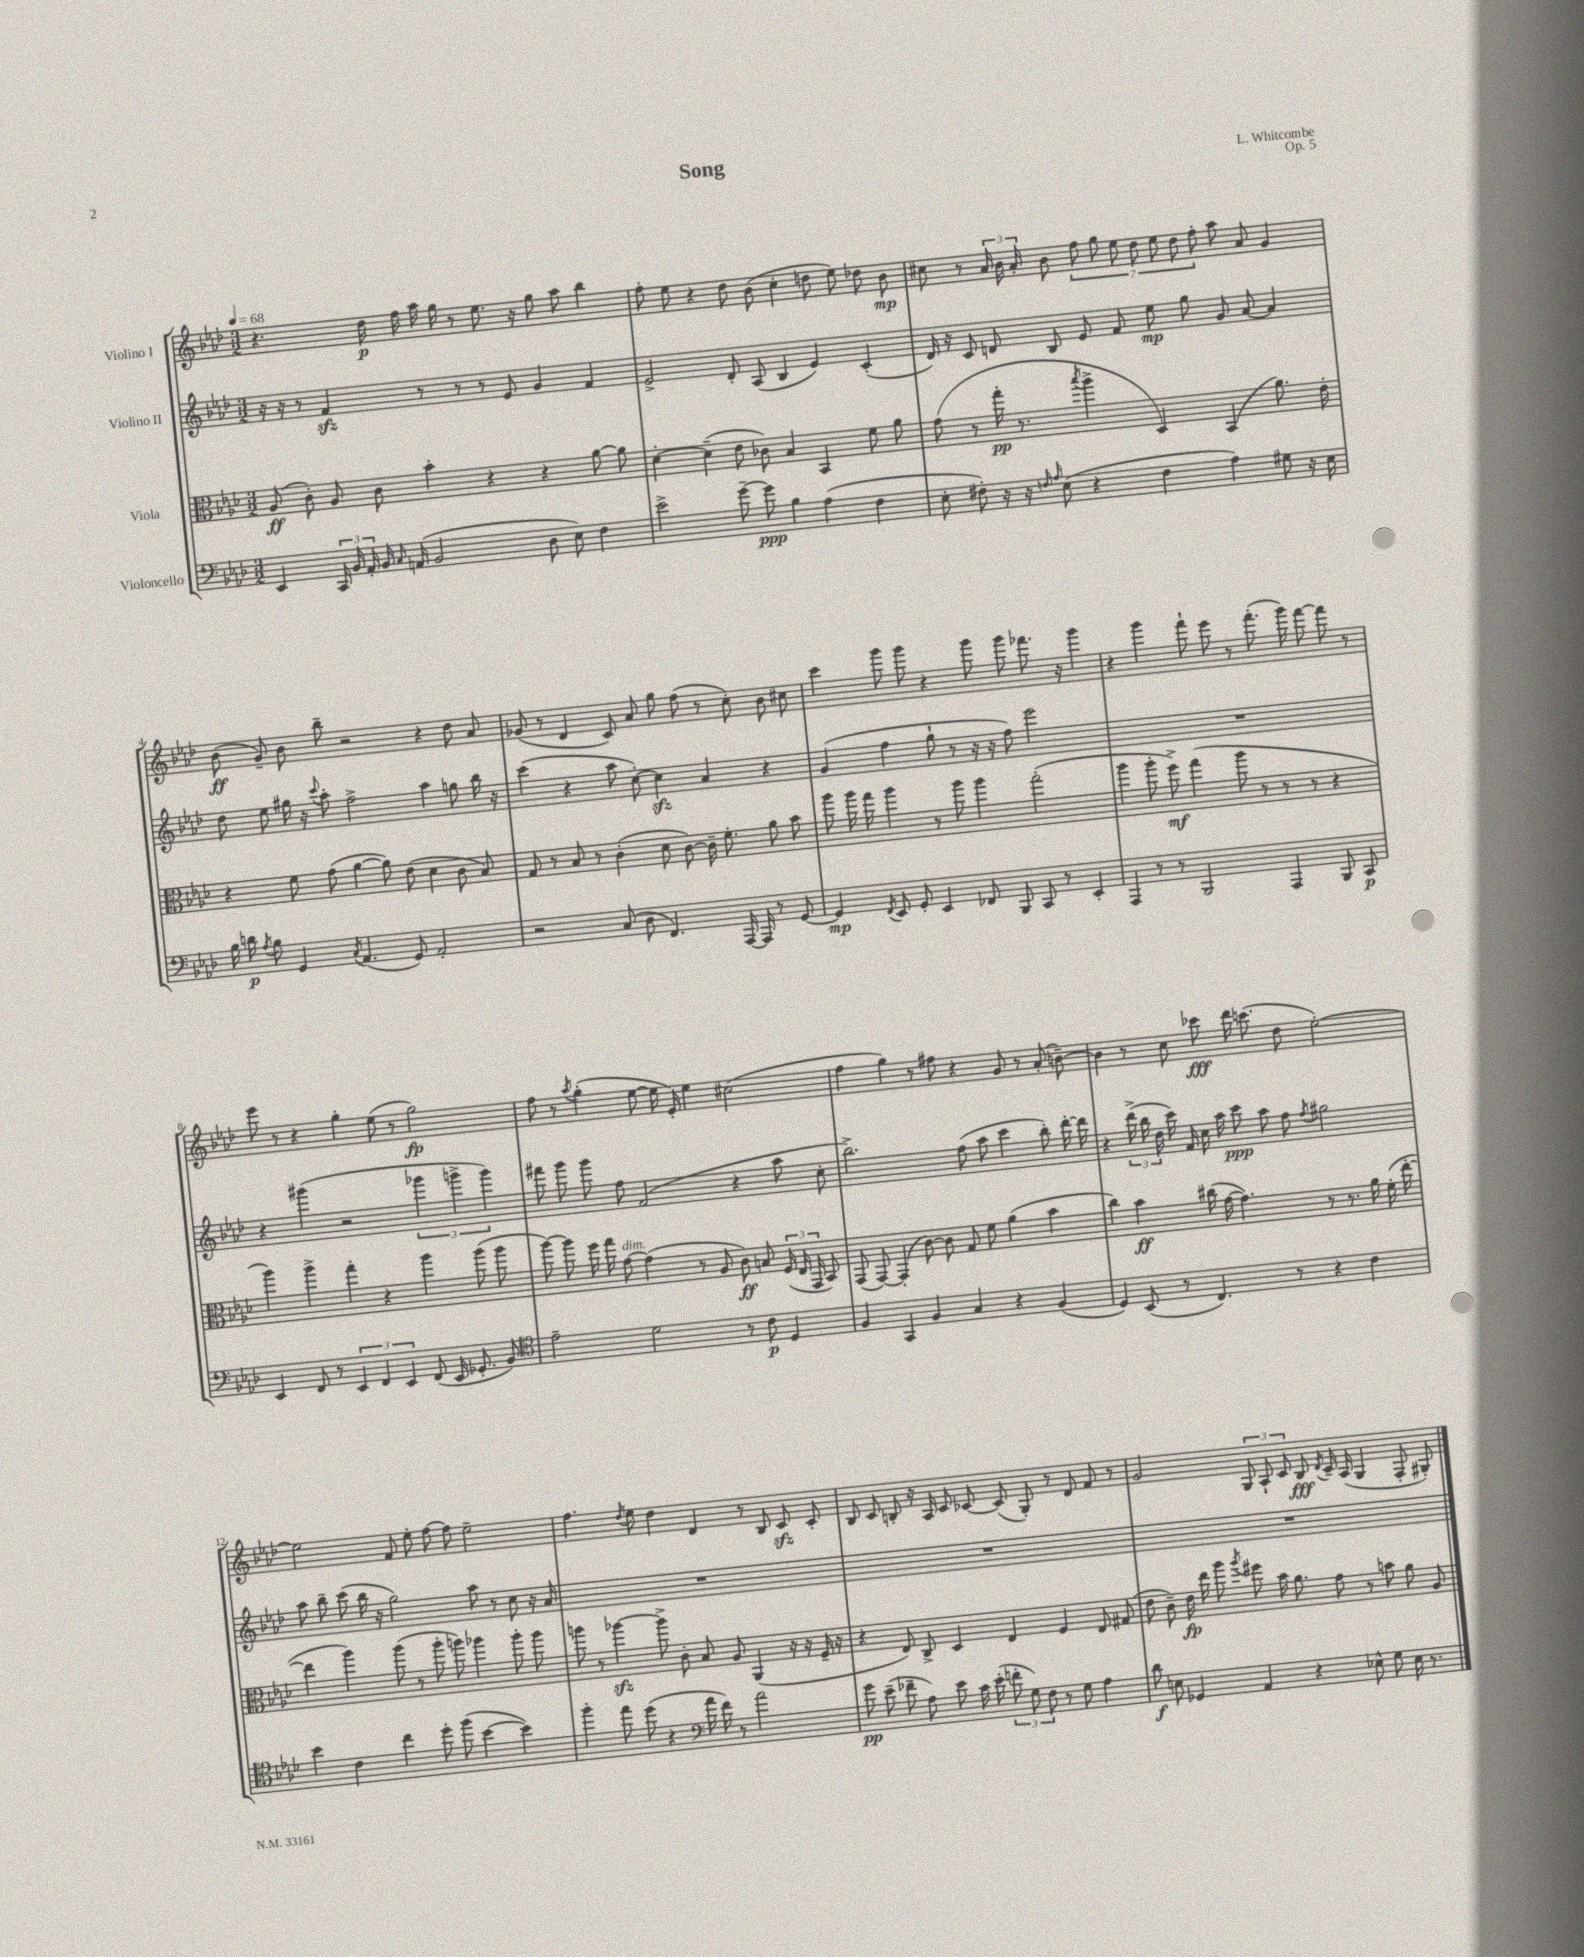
\header { title = "Song" composer = "L. Whitcombe" opus = "Op. 5" }
<<
\new StaffGroup <<
\new Staff = "s0" \with { instrumentName = "Violino I" } {
    \clef treble \key aes \major \numericTimeSignature \time 3/2 \tempo 4 = 68
    \autoBeamOff r4. des''16\p f''16 aes''16 g''16 r8 ees''8. r16 g''8 aes''8 bes''4 |
    f''8-. ees''8 r4 des''8 bes'8( c''4-. d''8 ees''8) des''8 bes'8\mp |
    cis''8 r8 \tuplet 3/2 { aes'16 bes'16 aes'16-. } bes'8 \tuplet 7/4 { f''8 g''8 ees''8 des''8 ees''8 des''8 f''8-. } aes''8 aes'8 g'4 |
    bes'8\ff( g'8--) bes'8 bes''8-- r2 r4 des''8 aes'8 |
    ges'8( r8 des'4 c'8) aes'8 g''8 f''8( r8 c''8-.) bes'8 cis''8 |
    c'''4 g'''8 g'''8 r4 g'''8 g'''8 fes'''8. r16 g'''4 |
    r4 g'''4 f'''8-! ees'''8 r8 f'''8.-.( g'''16) f'''8~ f'''8 r8 |
    ees'''8 r8 r4 g''4-. ees''8( r8 g''2\fp) |
    f''8 r8 \acciaccatura { aes''8 } g''4-.( ees''8~ ees''16 ees'16-.) ees''4 cis''2( |
    f''4 g''4) r8 fis''8 r4 g'8 r8 aes'8-.( b'8~--) |
    b'4 r8 c''8 ces'''8\fff des'''16 c'''8.( des''8 ees''2~-.) |
    ees''2 f'8 ees''8-. f''8~ f''8 ees''2-- |
    f''4. \acciaccatura { des''8 } ees''8 des''4 des'4 r8 bes8 c'8\sfz c'8-. |
    bes8 c'8 b8-. r16 aes16 c'8 ces'8~ ces'8( g8-.) r8 des'8 f'8 r8 |
    g'2 \tuplet 3/2 { g8 aes8-! c'8 } bes8\fff \acciaccatura { des'8 } c'16-- aes16( g4 f8-. gis8-.) \bar "|." |
}
\new Staff = "s1" \with { instrumentName = "Violino II" } {
    \clef treble \key aes \major \numericTimeSignature \time 3/2
    \autoBeamOff r16 r16 r8 f'4\sfz r8 r8 r8 ees'8 g'4 f'4 |
    ees'2-> des'8-. aes8( bes4 ees'4) c'4-.( |
    des'16) r16 c'8 d'8 bes8 ees'8 f'8 ees''8\mp g''8 g'8 aes'8~ aes'4 |
    des''8 ees''8 gis''16 r16 \appoggiatura { c'''8 } aes''8-. f''2-> aes''4 g''8 bes''16 r16 |
    c'''4( r4 aes''8 c''8~-.) c''4\sfz aes'4 r4 |
    g'4( f''4 g''8-! r8 r16 r16 f''8) ees'''2 |
    R1. |
    r4 gis'''4( r2 \tuplet 3/2 { ges'''4 g'''4-> g'''4) } |
    fis'''8 g'''8 g'''8 f''8 f'2( r4 aes''8 c''8-. |
    bes''2.->) f''8( aes''8 c'''4 bes''8-.) des'''16~-. des'''16 |
    r4 \tuplet 3/2 { des'''16->( bes''16 des''16 } c'''16) f'16 c''16 aes''16 c'''8\ppp aes''8 f''8 \acciaccatura { f''8 } gis''2 |
    aes''8 bes''8-- c'''8( bes''16 r16 g''2) aes''8 r8 c''8 r16 aes'16 |
    R1. |
    R1. |
    R1. \bar "|." |
}
\new Staff = "s2" \with { instrumentName = "Viola" } {
    \clef alto \key aes \major \numericTimeSignature \time 3/2
    \autoBeamOff aes8\ff( c'8-.) aes8 c'8 bes'4-. r4 r4 aes'8~ aes'8 |
    des'4~-. des'4--( ees'8 ces'8) bes4 bes,4 f'8 aes'8 |
    g'8( r8 g''16-.\pp r8. \acciaccatura { bes''8 } aes''4-> des4) bes,4( aes'8.) ees'16-. |
    r4 f'8 g'8( aes'4~ aes'8) ees'8( des'4 c'8 bes8) |
    g8 r8 bes8 r8 c'4-.( des'8 c'8~) c'16-- f'8.-. aes'8 bes'8 |
    aes''8 aes''16 g''16 aes''4 r8 aes''8 aes''4 g''2-.( |
    aes''4 aes''8-. f''8->\mf) g''4( aes''8 r8 r8 r8 r4 |
    aes''4) aes''4-> g''4-. r4 aes''4 aes''8( aes''8 |
    aes''8~) aes''8 f''16 g''16 g'8~^\markup { \italic "dim." } g'4( r8 aes8 c'8\ff) b8 \tuplet 3/2 { f16( ees16 g,16 } bes,8) |
    g,8( g,8~) g,4-.( c'8~) c'8 g8 f'8 aes'4( bes'4 |
    c''4) bes'4\ff cis''16( g'16~ g'4.) r8 r8. aes'16 f'16-.( ees''16~-. |
    ees''4 aes''4) aes''8( r8 aes''8-. a''8) aes''4 aes''8-. aes''8 |
    a''8 r8 aes''4~\sfz aes''8-> c'8-. bes8 aes8 aes,4( r16 r16 f16-- r16 |
    r4 ees8) c8-> des4 ees4 f4 ees8 gis8( |
    ees'8 c'8--) ees'16\fp ees''16 aes''8 \acciaccatura { aes''8 } fis''8 bes'16 aes'8. g'8 r8 b'8 aes'8 aes8 \bar "|." |
}
\new Staff = "s3" \with { instrumentName = "Violoncello" } {
    \clef bass \key aes \major \numericTimeSignature \time 3/2
    \autoBeamOff ees,4 \tuplet 3/2 { c,16 bes,16 aes,16-. } bes,16 \grace { c16 } a,16( bes,2 des8 ees8) f4 |
    ees'2-> g'8~-- g'8\ppp bes4 aes4( f4 |
    ees8-. fis8-.) r16 r16 \grace { f16 aes16 } ees8( r4 f4 aes4) gis8 r16 ees16 |
    bes16 d'16\p \acciaccatura { aes8 } bes8 g,4 \acciaccatura { c8 } aes,4.( g,8) aes,2-. |
    r2 c8( des8 f,4.) aes,,16~ aes,,16 r8 g,8~ |
    g,4\mp \acciaccatura { f,8 } ees,8 g,8-. ees,4 fes,8 bes,,8 c,8 r8 ees,4-. |
    aes,,4 r8 r8 bes,,2 aes,,4 bes,,8 c,8\p |
    ees,4 f,8 r8 \tuplet 3/2 { ees,4 f,4 ees,4 } f,8( ees,16 ges,8.-. bes,8) |
    \clef tenor ees'2-- des'2 r8 c'8\p des4 |
    f4 g,4 f4 g4 r4 f4( |
    des4) bes,8( r8 c4.) r8 r4 c'4 |
    bes'4 c'4 c''4 des''8-. f''8( bes'4~ bes'4) |
    f''4-. ees''8 des''8( r4 \clef bass aes'16 f'16) r8 aes'2 |
    g'8\pp ees'8--( fes'8-- aes8) ees'8 c'16 ees'16-.( \tuplet 3/2 { f'8-. g8) f8 } r8 g8 aes4 |
    des'8\f e8 ges,4 aes,4 r4 ees8-^ g8 ees16 r8. \bar "|." |
}
>>
>>
